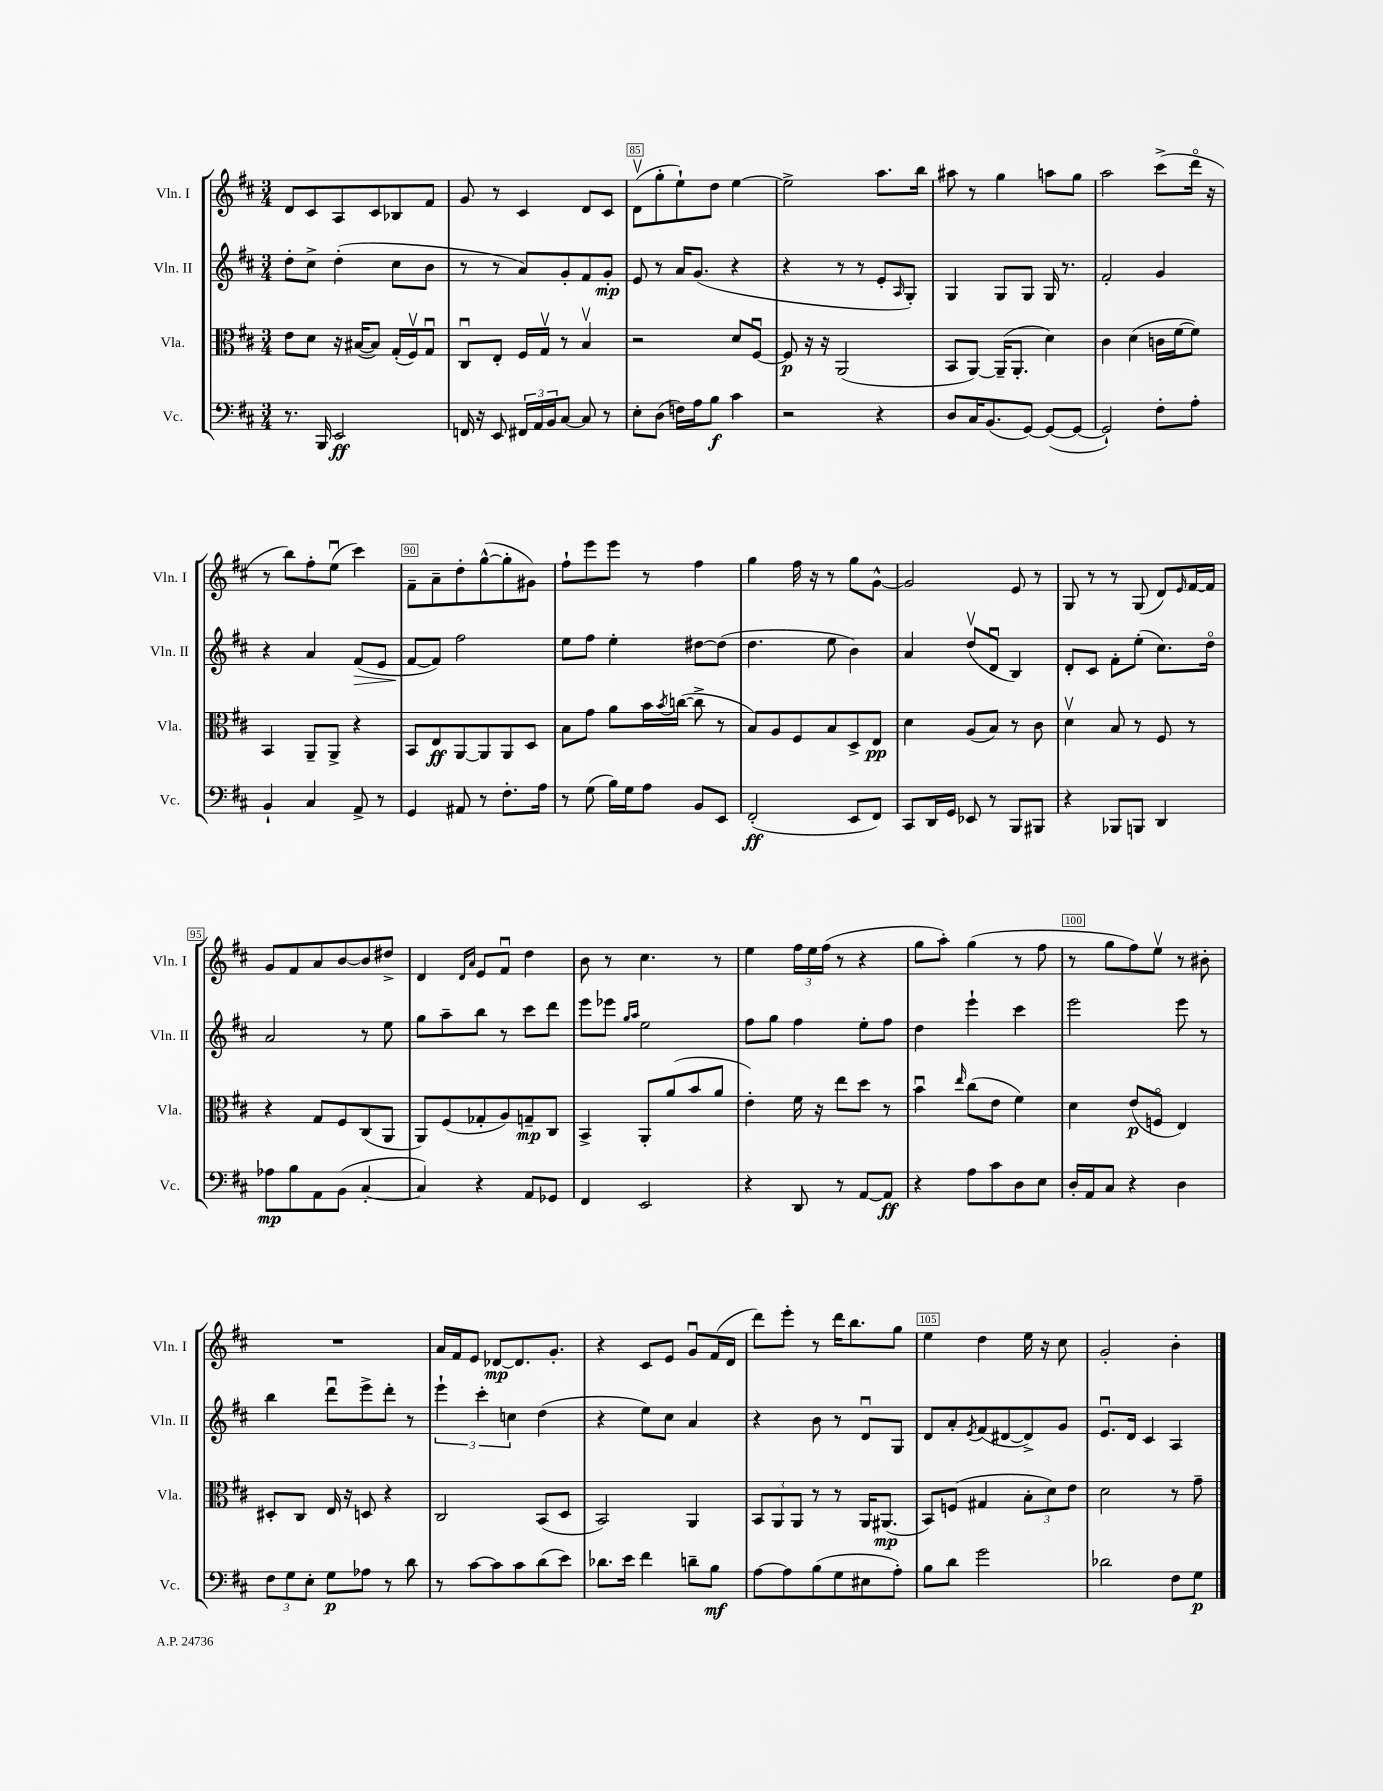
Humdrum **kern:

**kern	**dynam	**kern	**dynam	**kern	**dynam	**kern	**dynam
*part4	*part4	*part3	*part3	*part2	*part2	*part1	*part1
*staff4	*staff4	*staff3	*staff3	*staff2	*staff2	*staff1	*staff1
*I"Vc.	*	*I"Vla.	*	*I"Vln. II	*	*I"Vln. I	*
*I'Vc.	*	*I'Vla.	*	*I'Vln. II	*	*I'Vln. I	*
*clefF4	*	*clefC3	*	*clefG2	*	*clefG2	*
*k[f#c#]	*	*k[f#c#]	*	*k[f#c#]	*	*k[f#c#]	*
*M3/4	*	*M3/4	*	*M3/4	*	*M3/4	*
=83	=83	=83	=83	=83	=83	=83	=83
8.r	.	8e\L	.	8dd'\L	.	8d/L	.
.	.	8d\J	.	8cc#^\J	.	8c#/	.
16BBB/	.	.	.	.	.	.	.
2EE/	ff	16r	.	(4dd'\	.	8A/	.
.	.	([16B#X/KL	.	.	.	.	.
.	.	8B#/J])	.	.	.	8c#/	.
.	.	(16G'/LL	.	8cc#\L	.	8B-X/	.
.	.	16F#v/J)	.	.	.	.	.
.	.	8Gu/J	.	8b\J	.	8f#/J	.
=84	=84	=84	=84	=84	=84	=84	=84
16FFn/	.	8C#u/L	.	8r	.	8g/	.
16r	.	.	.	.	.	.	.
8EE/	.	8E'/J	.	8r	.	8r	.
24FF#X/LL	.	16F#/LL	.	8a/L)	.	4c#/	.
24AA/	.	.	.	.	.	.	.
.	.	16Gv/JJ	.	.	.	.	.
24BB/J	.	.	.	.	.	.	.
[8C#/J	.	8r	.	8g'/	.	.	.
8C#/]	.	4Bv/	.	8f#/	.	8d/L	.
8r	.	.	.	8g'/J	mp	8c#/J	.
=85	=85	=85	=85	=85	=85	=85	=85
8E'\L	.	2r	.	8e/	.	(8dv\L	.
(8D\J	.	.	.	8r	.	8gg'\	.
16Fn\LL)	.	.	.	16a/KL	.	8ee`\)	.
16A\J	.	.	.	(8.g/J	.	.	.
8B\J	f	.	.	.	.	8dd\J	.
4c#\	.	8d/L	.	4r	.	[4ee\	.
.	.	[8F#u/J	.	.	.	.	.
=86	=86	=86	=86	=86	=86	=86	=86
2r	.	8F#/]	p	4r	.	2ee^\]	.
.	.	16r	.	.	.	.	.
.	.	16r	.	.	.	.	.
.	.	(2AA/	.	8r	.	.	.
.	.	.	.	8r	.	.	.
4r	.	.	.	8e'/L	.	8.aa\L	.
.	.	.	.	16qqA/	.	.	.
.	.	.	.	8G'/J)	.	.	.
.	.	.	.	.	.	16bb\Jk	.
=87	=87	=87	=87	=87	=87	=87	=87
8D/L	.	8BB/L	.	4G/	.	8aa#X\	.
16C#/K	.	[8AA/J)	.	.	.	8r	.
(8.BB/	.	.	.	.	.	.	.
.	.	(16AA~/KL]	.	8G/L	.	4gg\	.
.	.	8.AA'/J	.	.	.	.	.
[8GG/J)	.	.	.	8G/J	.	.	.
(8GG/L_	.	4d\)	.	16G/	.	8aan\L	.
.	.	.	.	8.r	.	.	.
8GG/J_	.	.	.	.	.	8gg\J	.
=88	=88	=88	=88	=88	=88	=88	=88
2GG`/])	.	4c#\	.	2f#'/	.	2aa\	.
.	.	(4d\	.	.	.	.	.
8F#'\L	.	16cn\LL	.	4g/	.	(8ccc#^\L	.
.	.	[16f#\J	.	.	.	.	.
8A'\J	.	8f#\J])	.	.	.	16ddd\Jk	.
.	.	.	.	.	.	16r	.
!!LO:LB:g=z
=89	=89	=89	=89	=89	=89	=89	=89
4BB`/	.	4BB/	.	4r	.	8r	.
.	.	.	.	.	.	8bb\L)	.
4C#/	.	8AA~/L	.	4a/	.	8ff#'\	.
.	.	8AA^/J	.	.	.	(8eeu\J	.
!	!	!	!	!	!LO:HP:b	!	!
8AA^/	.	4r	.	(8f#/L	>	4ccc#\)	.
8r	.	.	.	8e/J	.	.	.
=90	=90	=90	=90	=90	=90	=90	=90
4GG/	.	8BB/L	.	[8f#/L	.	8f#~\L	.
.	.	8E/	ff	8f#/J])	]	8a~\	.
8AA#X/	.	[8AA/	.	2ff#\	.	8dd'\	.
8r	.	8AA/]	.	.	.	([8gg^^\	.
8.F#'\L	.	8AA/	.	.	.	8gg'\]	.
.	.	8D/J	.	.	.	8g#X\J)	.
16A\Jk	.	.	.	.	.	.	.
=91	=91	=91	=91	=91	=91	=91	=91
8r	.	8B\L	.	8ee\L	.	8ff#`\L	.
(8G\	.	8g\J	.	8ff#\J	.	8eee\	.
16B\LL)	.	8a\L	.	4ee'\	.	8eee\J	.
16G\J	.	.	.	.	.	.	.
8A\J	.	16b\L	.	.	.	8r	.
.	.	8qb/	.	.	.	.	.
.	.	([16ccn\JJ	.	.	.	.	.
8BB/L	.	8cc^\]	.	[8dd#X\L	.	4ff#\	.
8EE/J	.	8r	.	(8dd#\J]	.	.	.
=92	=92	=92	=92	=92	=92	=92	=92
(2FF#'/	ff	8B/L)	.	4.dd\	.	4gg\	.
.	.	8A/	.	.	.	.	.
.	.	8F#/	.	.	.	16ff#\	.
.	.	.	.	.	.	16r	.
.	.	8B/	.	8ee\	.	8r	.
8EE/L	.	8D^/	.	4b\)	.	8gg\L	.
8FF#/J)	.	8E/J	pp	.	.	[8g^^\J	.
=93	=93	=93	=93	=93	=93	=93	=93
8CC#/L	.	4d\	.	4a/	.	2g/]	.
16DD/L	.	.	.	.	.	.	.
16GG/JJ	.	.	.	.	.	.	.
8EE-X/	.	(8A/L	.	(8ddv/L	.	.	.
8r	.	8B/J)	.	8du/J	.	.	.
8BBB/L	.	8r	.	4B/)	.	8e/	.
8BBB#X/J	.	8c#\	.	.	.	8r	.
=94	=94	=94	=94	=94	=94	=94	=94
4r	.	4dv\	.	8d'/L	.	8G/	.
.	.	.	.	8c#/J	.	8r	.
8BBB-X/L	.	8B/	.	8f#'\L	.	8r	.
8BBBn/J	.	8r	.	(8ee'\J	.	(8G/	.
4DD/	.	8F#/	.	8.cc#\L)	.	8d/L)	.
.	.	.	.	.	.	16qqe/	.
.	.	8r	.	.	.	[16f#/L	.
.	.	.	.	16dd\Jk	.	16f#/JJ]	.
!!LO:LB:g=z
=95	=95	=95	=95	=95	=95	=95	=95
8A-X\L	mp	4r	.	2a/	.	8g/L	.
8B\	.	.	.	.	.	8f#/	.
8AA\	.	8G/L	.	.	.	8a/	.
(8BB\J	.	8F#/	.	.	.	[8b/	.
[4C#'/	.	(8C#/	.	8r	.	8b/]	.
.	.	8AA/J	.	8ee\	.	8dd#X^/J	.
=96	=96	=96	=96	=96	=96	=96	=96
4C#/])	.	8AA/L)	.	8gg\L	.	4d/	.
.	.	(8F#/	.	8aa~\	.	.	.
.	.	.	.	.	.	16qqd/LL	.
.	.	.	.	.	.	16qqa/JJ	.
4r	.	8G-X'/	.	8bb\J	.	8e/L	.
.	.	8A/)	.	8r	.	8f#u/J	.
8AA/L	.	8Gn~/	mp	8ccc#\L	.	4dd\	.
8GG-X/J	.	8C#/J	.	8ddd\J	.	.	.
=97	=97	=97	=97	=97	=97	=97	=97
4FF#/	.	4BB^/	.	8eee\L	.	8b\	.
.	.	.	.	8eee-X\J	.	8r	.
.	.	.	.	16qqgg/LL	.	.	.
.	.	.	.	16qqaa/JJ	.	.	.
2EE/	.	8AA'/L	.	2ee\	.	4.cc#\	.
.	.	(8a/	.	.	.	.	.
.	.	8b/	.	.	.	.	.
.	.	8a/J	.	.	.	8r	.
=98	=98	=98	=98	=98	=98	=98	=98
4r	.	4e'\)	.	8ff#\L	.	4ee\	.
.	.	.	.	8gg\J	.	.	.
8DD/	.	16f#\	.	4ff#\	.	24ff#\LL	.
.	.	.	.	.	.	24ee\	.
.	.	16r	.	.	.	.	.
.	.	.	.	.	.	(24ff#\JJ	.
8r	.	8ee\L	.	.	.	8r	.
[8AA/L	.	8dd\J	.	8ee'\L	.	4r	.
8AA/J]	ff	8r	.	8ff#\J	.	.	.
=99	=99	=99	=99	=99	=99	=99	=99
4r	.	4bu\	.	4dd\	.	8gg\L	.
.	.	.	.	.	.	8aa'\J)	.
.	.	16qqee/	.	.	.	.	.
8A\L	.	(8cc#\L	.	4eee`\	.	(4gg\	.
8c#\	.	8e\J	.	.	.	.	.
8D\	.	4f#\)	.	4ccc#\	.	8r	.
8E\J	.	.	.	.	.	8ff#\	.
=100	=100	=100	=100	=100	=100	=100	=100
16D'/LL	.	4d\	.	2eee\	.	8r	.
16AA/J	.	.	.	.	.	.	.
8C#/J	.	.	.	.	.	8gg\L	.
4r	.	(8e/L	p	.	.	8ff#\)	.
.	.	8Fn/J	.	.	.	8eev\J	.
4D\	.	4E/)	.	8eee\	.	8r	.
.	.	.	.	8r	.	8b#X'\	.
!!LO:LB:g=z
=101	=101	=101	=101	=101	=101	=101	=101
12F#\L	.	8D#X'/L	.	4bb\	.	2.r	.
12G\	.	.	.	.	.	.	.
.	.	8C#/J	.	.	.	.	.
12E'\J	.	.	.	.	.	.	.
8G\L	p	16E/	.	8dddu\L	.	.	.
.	.	16r	.	.	.	.	.
8A-X\J	.	8Dn/	.	8eee^\	.	.	.
8r	.	4r	.	8ddd'\J	.	.	.
8d\	.	.	.	8r	.	.	.
=102	=102	=102	=102	=102	=102	=102	=102
8r	.	2C#/	.	6eee`\	.	16a/LL	.
.	.	.	.	.	.	16f#/J	.
[8c#\L	.	.	.	.	.	8e/J	.
.	.	.	.	6ccc#'\	.	.	.
8c#\]	.	.	.	.	.	[8d-X/L	mp
.	.	.	.	6ccn\	.	.	.
8c#\	.	.	.	.	.	8.d-/]	.
(8d\	.	(8BB/L	.	(4dd\	.	.	.
.	.	.	.	.	.	8.g'/J	.
8e\J)	.	8D/J	.	.	.	.	.
=103	=103	=103	=103	=103	=103	=103	=103
8.d-X\L	.	2BB/)	.	4r	.	4r	.
16e\Jk	.	.	.	.	.	.	.
4f#\	.	.	.	8ee\L)	.	8c#/L	.
.	.	.	.	8cc#\J	.	8e/J	.
8dn~\L	.	4AA/	.	4a/	.	8gu/L	.
8B\J	mf	.	.	.	.	(16f#/L	.
.	.	.	.	.	.	16d/JJ	.
=104	=104	=104	=104	=104	=104	=104	=104
[8A\L	.	12BB/L	.	4r	.	8ddd\L)	.
.	.	12AA/	.	.	.	.	.
8A\]	.	.	.	.	.	8eee'\J	.
.	.	12AA/J	.	.	.	.	.
(8B\	.	8r	.	8b\	.	8r	.
8G\	.	8r	.	8r	.	16ddd\KL	.
.	.	.	.	.	.	8.bb\	.
8E#X\	.	16AA/KL	.	8du/L	.	.	.
.	.	(8.AA#X/J	mp	.	.	.	.
8A'\J)	.	.	.	8G/J	.	8gg\J	.
=105	=105	=105	=105	=105	=105	=105	=105
8B\L	.	8BB/L)	.	8d/L	.	4ee\	.
8d\J	.	(8Fn/J	.	8a'/	.	.	.
.	.	.	.	8qe/	.	.	.
2g\	.	4G#X/	.	(8f#/	.	4dd\	.
.	.	.	.	[8d#X/	.	.	.
.	.	12B'\L	.	8d#^/])	.	16ee\	.
.	.	.	.	.	.	16r	.
.	.	12d\)	.	.	.	.	.
.	.	.	.	8g/J	.	8cc#\	.
.	.	12e\J	.	.	.	.	.
=106	=106	=106	=106	=106	=106	=106	=106
2d-X\	.	2d\	.	8.eu/L	.	2g'/	.
.	.	.	.	16d/Jk	.	.	.
.	.	.	.	4c#/	.	.	.
8F#\L	.	8r	.	4A/	.	4b'\	.
8G\J	p	8g~\	.	.	.	.	.
==	==	==	==	==	==	==	==
*-	*-	*-	*-	*-	*-	*-	*-
